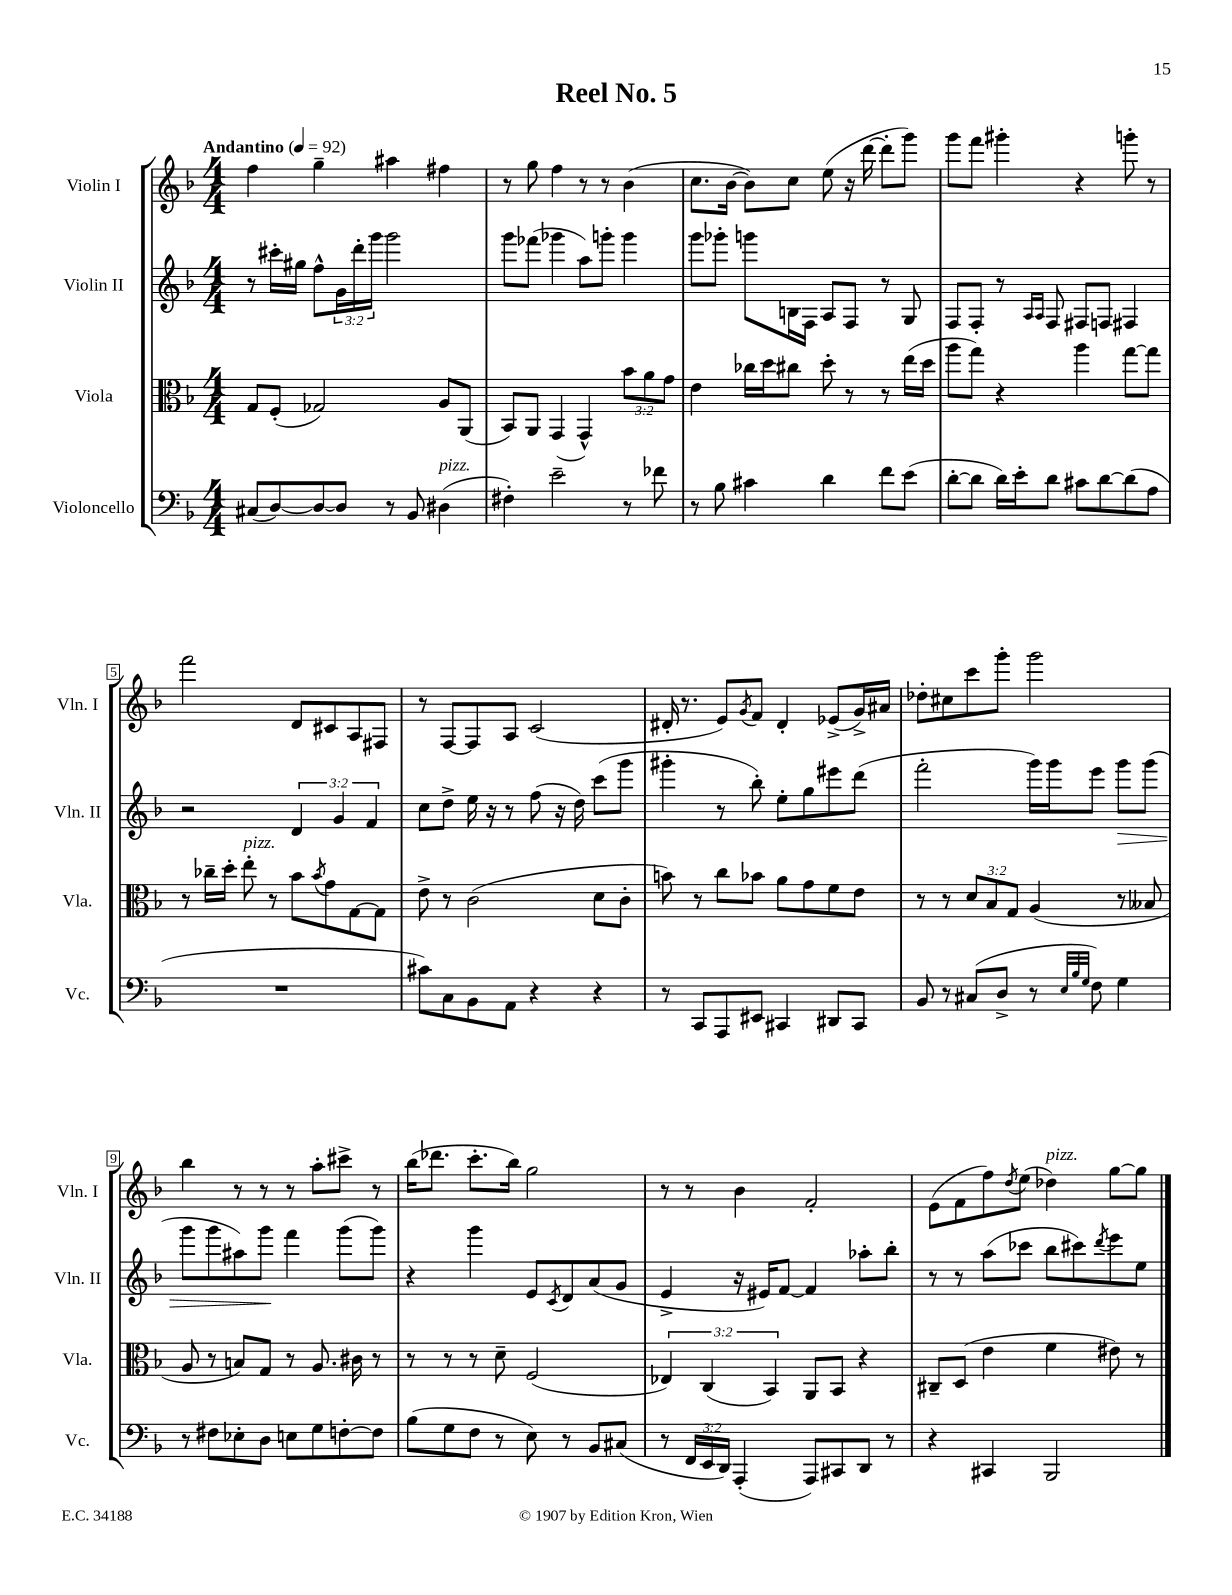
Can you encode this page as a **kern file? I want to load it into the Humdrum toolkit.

**kern	**kern	**kern	**kern
*staff4	*staff3	*staff2	*staff1
*clefF4	*clefC3	*clefG2	*clefG2
*k[b-]	*k[b-]	*k[b-]	*k[b-]
*M4/4	*M4/4	*M4/4	*M4/4
*MM92	*MM92	*MM92	*MM92
(8C#	8G	8r	4ff
[8D)	(8F'	16ccc#'	.
.	.	16gg#	.
8D_	2G-)	8ff^^	4gg~
8D]	.	24g	.
.	.	24ddd'	.
.	.	24ggg	.
8r	.	2ggg	4aa#
8BB-	.	.	.
(4D#	8A	.	4ff#
.	(8AA	.	.
=	=	=	=
4F#')	8BB-)	8ggg	8r
.	8AA	(8fff-	8gg
2e~	(4GG	4ggg-	4ff
.	4GG^^)	8aa)	8r
.	.	8ggg'	8r
8r	12b-	4ggg	(4b-
.	12a	.	.
8f-	.	.	.
.	12g	.	.
=	=	=	=
8r	4e	8ggg	8.cc
8B-	.	8ggg-'	.
.	.	.	[16b-
4c#	16cc-	8ggg	8b-])
.	16dd	.	.
.	8cc#	16B	8cc
.	.	16F	.
4d	8dd'	8A	(8ee
.	8r	8F	16r
.	.	.	[16ddd
8f	8r	8r	8ddd']
(8e	(16ee	8G	8ggg)
.	16dd	.	.
=	=	=	=
[8d'	8aa	8F	8ggg
8d]	8gg)	8F'	8fff
16d)	4r	8r	4ggg#'
16e'	.	.	.
.	.	16qqA	.
.	.	16qqA	.
8d	.	8F	.
8c#	4aa	8F#	4r
[8d	.	8F	.
(8d]	[8gg	4F#	8ggg'
8A	8gg]	.	8r
=	=	=	=
1r	8r	2r	2fff
.	16cc-~	.	.
.	16dd'	.	.
.	8ee'	.	.
.	8r	.	.
.	8b-	6d	8d
.	8qb-	.	.
.	8g	.	8c#
.	.	6g	.
.	[8G	.	8A
.	.	6f	.
.	8G]	.	8F#
=	=	=	=
8c#)	8e^	8cc	8r
8C	8r	8dd^	[8F
8BB-	(2c	16ee	8F]
.	.	16r	.
8AA	.	8r	8A
4r	.	(8ff	(2c
.	.	16r	.
.	.	16dd)	.
4r	8d	(8ccc	.
.	8c'	8ggg	.
=	=	=	=
8r	8b)	4ggg#'	16d#'
.	.	.	8.r
8CC	8r	.	.
8AAA	8cc	8r	8e)
.	.	.	8qg
8EE#	8b-	8bb-')	8f
4CC#	8a	8ee'	4d#'
.	8g	8gg	.
8DD#	8f	8eee#	(8e-^
8CC#	8e	(8ddd	16g^)
.	.	.	16a#
=	=	=	=
8BB-	8r	2fff'	8dd-'
8r	8r	.	8cc#
(8C#	12d	.	8ccc
.	12B-	.	.
8D^	.	.	8ggg'
.	12G	.	.
8r	(4A	16ggg)	2ggg
.	.	16ggg	.
32qqE	.	.	.
32qqB-	.	.	.
32qqG	.	.	.
8F)	.	8eee	.
4G	8r	8ggg	.
.	8B--	(8ggg	.
=	=	=	=
8r	8A	8ggg	4bb-
8F#	8r	8ggg	.
8E-'	8B)	8aa#)	8r
8D	8G	8ggg	8r
8E	8r	4fff	8r
8G	8.A	.	8aa'
[8F'	.	(8ggg	8ccc#^
.	16c#	.	.
8F]	8r	8ggg)	8r
=	=	=	=
(8B-	8r	4r	(16bb-
.	.	.	8.ddd-
8G	8r	.	.
8F	8r	4ggg	8.ccc'
8r	8d~	.	.
.	.	.	16bb-)
8E)	(2F	8e	2gg
.	.	8qc	.
8r	.	8d	.
8BB-	.	(8a	.
(8C#	.	8g	.
=	=	=	=
8r	6E-)	4e^	8r
24FF	.	.	8r
24EE	(6C	.	.
24DD)	.	.	.
(4AAA'	.	16r	4b-
.	.	16e#)	.
.	6BB-)	.	.
.	.	[8f	.
8AAA)	8AA	4f]	2f'
8CC#	8BB-	.	.
8DD	4r	8aa-'	.
8r	.	8bb-'	.
=	=	=	=
4r	8C#~	8r	(8e
.	(8D	8r	8f
4CC#	4e	(8aa	8ff)
.	.	.	8qdd
.	.	8ccc-	(8ee
2BBB-	4f	8bb-	4dd-)
.	.	8ccc#)	.
.	.	8qddd	.
.	8e#)	8eee	[8gg
.	8r	8ee	8gg]
==	==	==	==
*-	*-	*-	*-
